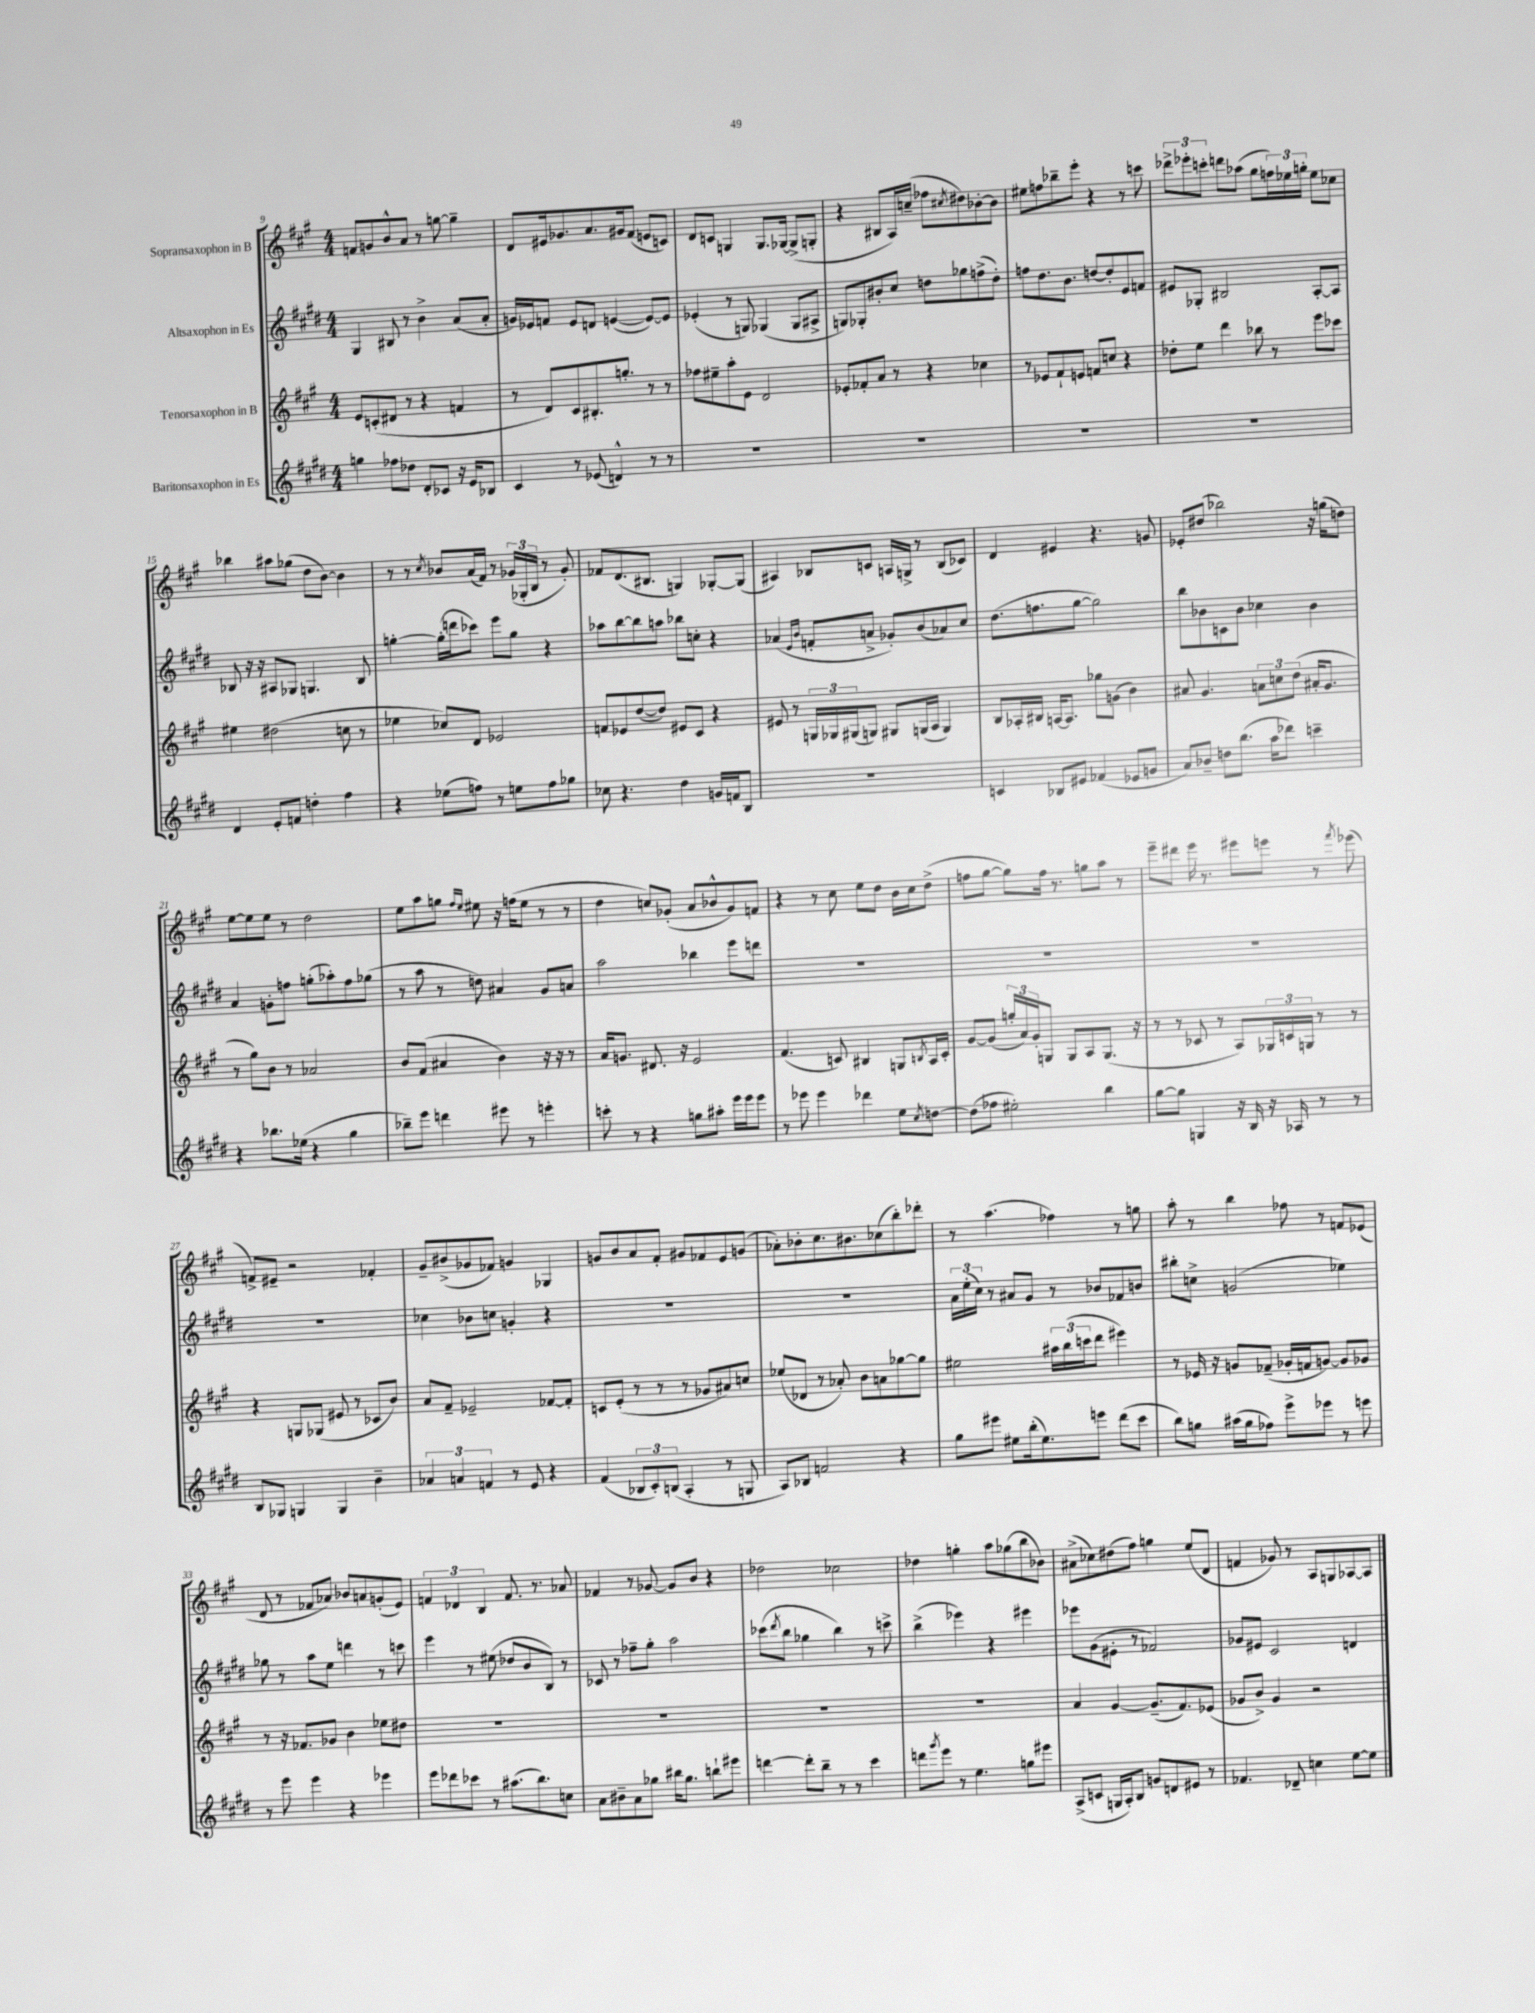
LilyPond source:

<<
\new StaffGroup <<
\new Staff = "s0" \with { instrumentName = "Sopransaxophon in B" } {
    \clef treble \key a \major \numericTimeSignature \time 4/4
    f'8 g'8 b'8-^ a'8 r8 g''8~ g''4-- |
    d'8 eis'16 ges'8. a'8. gis'16 fis'8( e'8 c'8) |
    d'8 c'8 g4 g8. ges16~ ges8->( g8-. |
    r4 bis8 a16) c''16--( fes''8 \acciaccatura { cis''8 } dis''8) bes'8~-. bes'8 |
    eis''8 f''8 bes''8-- e'''8-. r4 r8 c'''8 |
    \tuplet 3/2 { des'''8-> ees'''8-. c'''8-. } d'''8 aes''8( gis''8 \tuplet 3/2 { f''16) ees''16 g''16-. } ees''8 ces''8 |
    bes''4 ais''8 ges''8( d''8 b'8~) b'4 |
    r8 r8 \acciaccatura { cis''8 } bes'8 a'16( fis'16) r8 \tuplet 3/2 { ges'16( ges16-. b16 } r8 ges'8-.) |
    fes'8 d'8.( bis8. g4) ges8~-. ges8( |
    ais4) bes8 c'8 a16 g16-> r8 bes8( ces'8) |
    d'4 eis'4 r4. g'8 |
    ees'8-. dis''8( bes''2) r16 g''16( d''8) |
    e''8~ e''8 e''8 r8 d''2 |
    e''8 a''8 g''8 \grace { fis''16 e''16 } eis''8 r16 f''16( eis''8 r8 r8 |
    d''4 c''8) ges'8-.( a'8 bes'8-^ ges'8) f'8 |
    r4 r8 cis''8 e''8 d''8 b'16 cis''16 d''8->( |
    f''8 gis''8~ gis''8) f''16 r8. g''8 a''8 r8 |
    e'''8-- dis'''8 e'''16 r8. eis'''8 e'''8 r8 \acciaccatura { fis'''8 } ees'''8( |
    f'8->) eis'8-- r2 fes'4-. |
    gis'8-- bis'8->( ges'8 fes'8) g'4 ges4 |
    g'8 b'8 a'8 fis'8-. gis'8 fes'8 e'8 g'8( |
    aes'8-.) bes'8-. cis''8. bis'8. ces''8( b''8-.) des'''8-. |
    r8 a''4.( fes''4) r8 g''8 |
    a''8-. r8 b''4 fes''8 r8 f'8 ees'8( |
    d'8 r8 fes'8 aes'8) bes'8 a'8 g'8-.( e'8) |
    \tuplet 3/2 { f'4 des'4 b4 } f'8. r8. aes'8 |
    fes'4 r8 ges'8~ ges'8 b'8 r4 |
    des''2 ces''2 |
    des''4 g''4-. a''8 ges''8( b''8 bes'8) |
    ais'8->( ces''8) dis''8( fis''8) g''4 e''8( d'8 |
    f'4 ges'8) r8 a8 g8 aes8~ aes8 \bar "|." |
}
\new Staff = "s1" \with { instrumentName = "Altsaxophon in Es" } {
    \clef treble \key e \major \numericTimeSignature \time 4/4
    gis4 bis8 r8 b'4-> a'8( a'8-. |
    g'16) ees'16 f'8 ees'8 d'8 e'4~( e'8~) e'8 |
    ees'4-.( r8 g8) ges4( ges8 ais8-> |
    g8) ges8-. bis'8-. cis''8 d''8 ges''8 f''8->( d''8-.) |
    f''8 dis''8. b'8. d''8~ d''8-. e'8 f'8 |
    eis'8 ges8-. bis2 a8~-. a8 |
    bes8 r16 r16 ais8 ges8 g4. bes8 |
    g''4~-. g''16-.( d'''16 ces'''8) e'''8 g''8 r4 |
    aes''8 b''8~ b''8 a''8 bes''8 c''8-. r4 |
    aes'4( \grace { e'16 b'16 } f'8-. a'8-> ges'8-.) b'8( aes'8) cis''8 |
    dis''8.( f''8. gis''8~ gis''2) |
    b''8 bes'8 c'8 bes'8 ces''4 bes'4 |
    a'4 g'8-. f''8 g''8-.( aes''8-.) f''8 ges''8( |
    r8 a''8 r8 d''8) ais'4 gis'8 a'8 |
    a''2 bes''4 e'''8 d'''8 |
    R1 |
    R1 |
    R1 |
    R1 |
    ces''4 bes'8 c''8 g'4-. r4 |
    R1 |
    R1 |
    \tuplet 3/2 { a'16 e''16-.( cis''16) } r8 ais'8 gis'8 r8 bes'8 fes'8 b'8 |
    bis''8-. c''8-> g'2( ees''4) |
    ges''8 r8 a''8 e''8 d'''4 r8 c'''8 |
    e'''4 r8 eis''8( des''8 b'8 b8) r8 |
    ces'8 r8 fes''8-- gis''8-. a''2 |
    ces'''8( \acciaccatura { dis'''8 } b''8 ges''4 b''4) r8 c'''8-> |
    b''4->( ees'''4) r4 eis'''4 |
    ees'''8 gis'8( eis'8-. r8 fes'2) |
    ges'8 eis'8 cis'2 d'4 \bar "|." |
}
\new Staff = "s2" \with { instrumentName = "Tenorsaxophon in B" } {
    \clef treble \key a \major \numericTimeSignature \time 4/4
    e'8 c'8-.( dis'8 r8 r4 f'4 |
    r8 d'8) cis'8 bis8.-. g''8.-. r8 r8 |
    fes''8 eis''8-- a''8-. e'8 d'2 |
    ees'8-. fes'8-. a'8 r8 r4 ces''4 |
    r8 ees'8 fis'8-! e'8 f'8 c''8 r4 |
    des''8-. e''8 d'''4 bes''8 r8 e'''8 ces'''8 |
    eis''4 dis''2( c''8 r8 |
    ees''4 ces''8) d'8 ees'2 |
    f'8 ees'8 d''8~( d''8) eis'8 cis'8 r4 |
    eis'8 r8 \tuplet 3/2 { g16 ges16 gis16( } g8) gis8 g16( a16 g4) |
    b8 aes16-. bis16 a16~ a8. ges''8 g'8( b'4) |
    ais'8 gis'4. \tuplet 3/2 { a'8 c''8 d''8( } ais'16-. gis'8. |
    r8 gis''8) b'8 r8 aes'2 |
    b'8 fis'8( ais'4 b'4) r16 r16 r8 |
    a'16 g'8. dis'8. r16 e'2 |
    fis'4.( c'8) bis4 g8 \acciaccatura { b8 } a16 c'16-. |
    gis'8~ gis'8( \tuplet 3/2 { g''16-. a'16) gis'16-. } g8 g8 a8 g8.( r16 |
    r8 r8 ces'8 r8 a8) \tuplet 3/2 { ges16 c'16 g16 } r8 r8 |
    r4 g8 ges8( eis'8 r8 ces'8 b'8) |
    a'8 fis'8-- ees'2-- fes'8~ fes'8-. |
    c'8 e'8-.( r8 r8 r8 ges'8 ais'8) c''8 |
    ees''8( des'8 r8 aes'8-.) b'8 a'8 ges''8~ ges''8 |
    eis''2 \tuplet 3/2 { ais''16 b''16( c'''16 } d'''8 eis'''4) |
    r8 ees'16 r16 g'8 fes'8--( ges'16-. f'16 g'8~) g'8 ges'8 |
    r8 r16 fes'8. ges'8 b'4 ees''8 dis''8 |
    R1 |
    R1 |
    R1 |
    R1 |
    a'4 gis'4~ gis'8.--( fis'8.) ees'8( |
    ges'8 b'8->) ges'4 r2 \bar "|." |
}
\new Staff = "s3" \with { instrumentName = "Baritonsaxophon in Es" } {
    \clef treble \key e \major \numericTimeSignature \time 4/4
    g''4 fes''8 des''8 dis'8-. ces'8 r16 e'16 bes8 |
    cis'4 r8 ees'8( d'4-^) r8 r8 |
    R1 |
    R1 |
    R1 |
    R1 |
    dis'4 e'8-. f'8 d''4-. fis''4 |
    r4 ees''8( f''8) r8 e''8 f''8 ges''8 |
    ces''8 r4. dis''4 g'16 f'16 b8 |
    R1 |
    c'4 bes8 eis'8 fes'4( ees'8 g'8 |
    a'8) bes'8-- d''8 b''8.( a''16 des'''8) c'''4-- |
    r4 bes''8. ees''16( r4 gis''4 |
    bes''8--) e'''8 d'''4 eis'''8 r8 e'''4-. |
    c'''8-. r8 r4 g''8 ais''8-. e'''16 e'''16 e'''8 |
    r8 ees'''8 ees'''4 des'''4 e''8 \acciaccatura { cis''8 } d''8~ |
    d''8( fes''8 eis''2-.) b''4 |
    gis''8~ gis''8 g4 r16 b16 r16 aes16 r8 r8 |
    b8 ges8 g4 g4 b'4-- |
    \tuplet 3/2 { aes'4 a'4 f'4 } r8 e'8 r4 |
    fis'4( \tuplet 3/2 { bes8 cis'8-.) b8( } a4-. r8 g8 |
    a8) bes8 f'2 r4 |
    gis''8 eis'''8 eis''8 b''16-.( eis''8.) e'''8 dis'''8( cis'''8 |
    b''8) g''8 ais''16( g''16 fes''8) e'''8-> ees'''8 r8 e'''8 |
    r8 e'''8 e'''4 r4 ees'''4 |
    e'''8 des'''8 ces'''8 r8 ais''8.( b''8.) c''8 |
    a'8 bis'8-- a'8 ges''8 bis''16 ges''8. b''8-! eis'''8 |
    d'''4~ d'''8-. b''8-- r8 r8 cis'''4 |
    d'''8 \acciaccatura { gis'''8 } e'''8 r8 e''4. g''8 eis'''8 |
    a8->( c'8 g16 a16-.) b8 g'8 d'8 eis'8 r8 |
    fes'4. des'8-- c''4 e''8~ e''8 \bar "|." |
}
>>
>>
\layout { \context { \Score currentBarNumber = #9 } }
